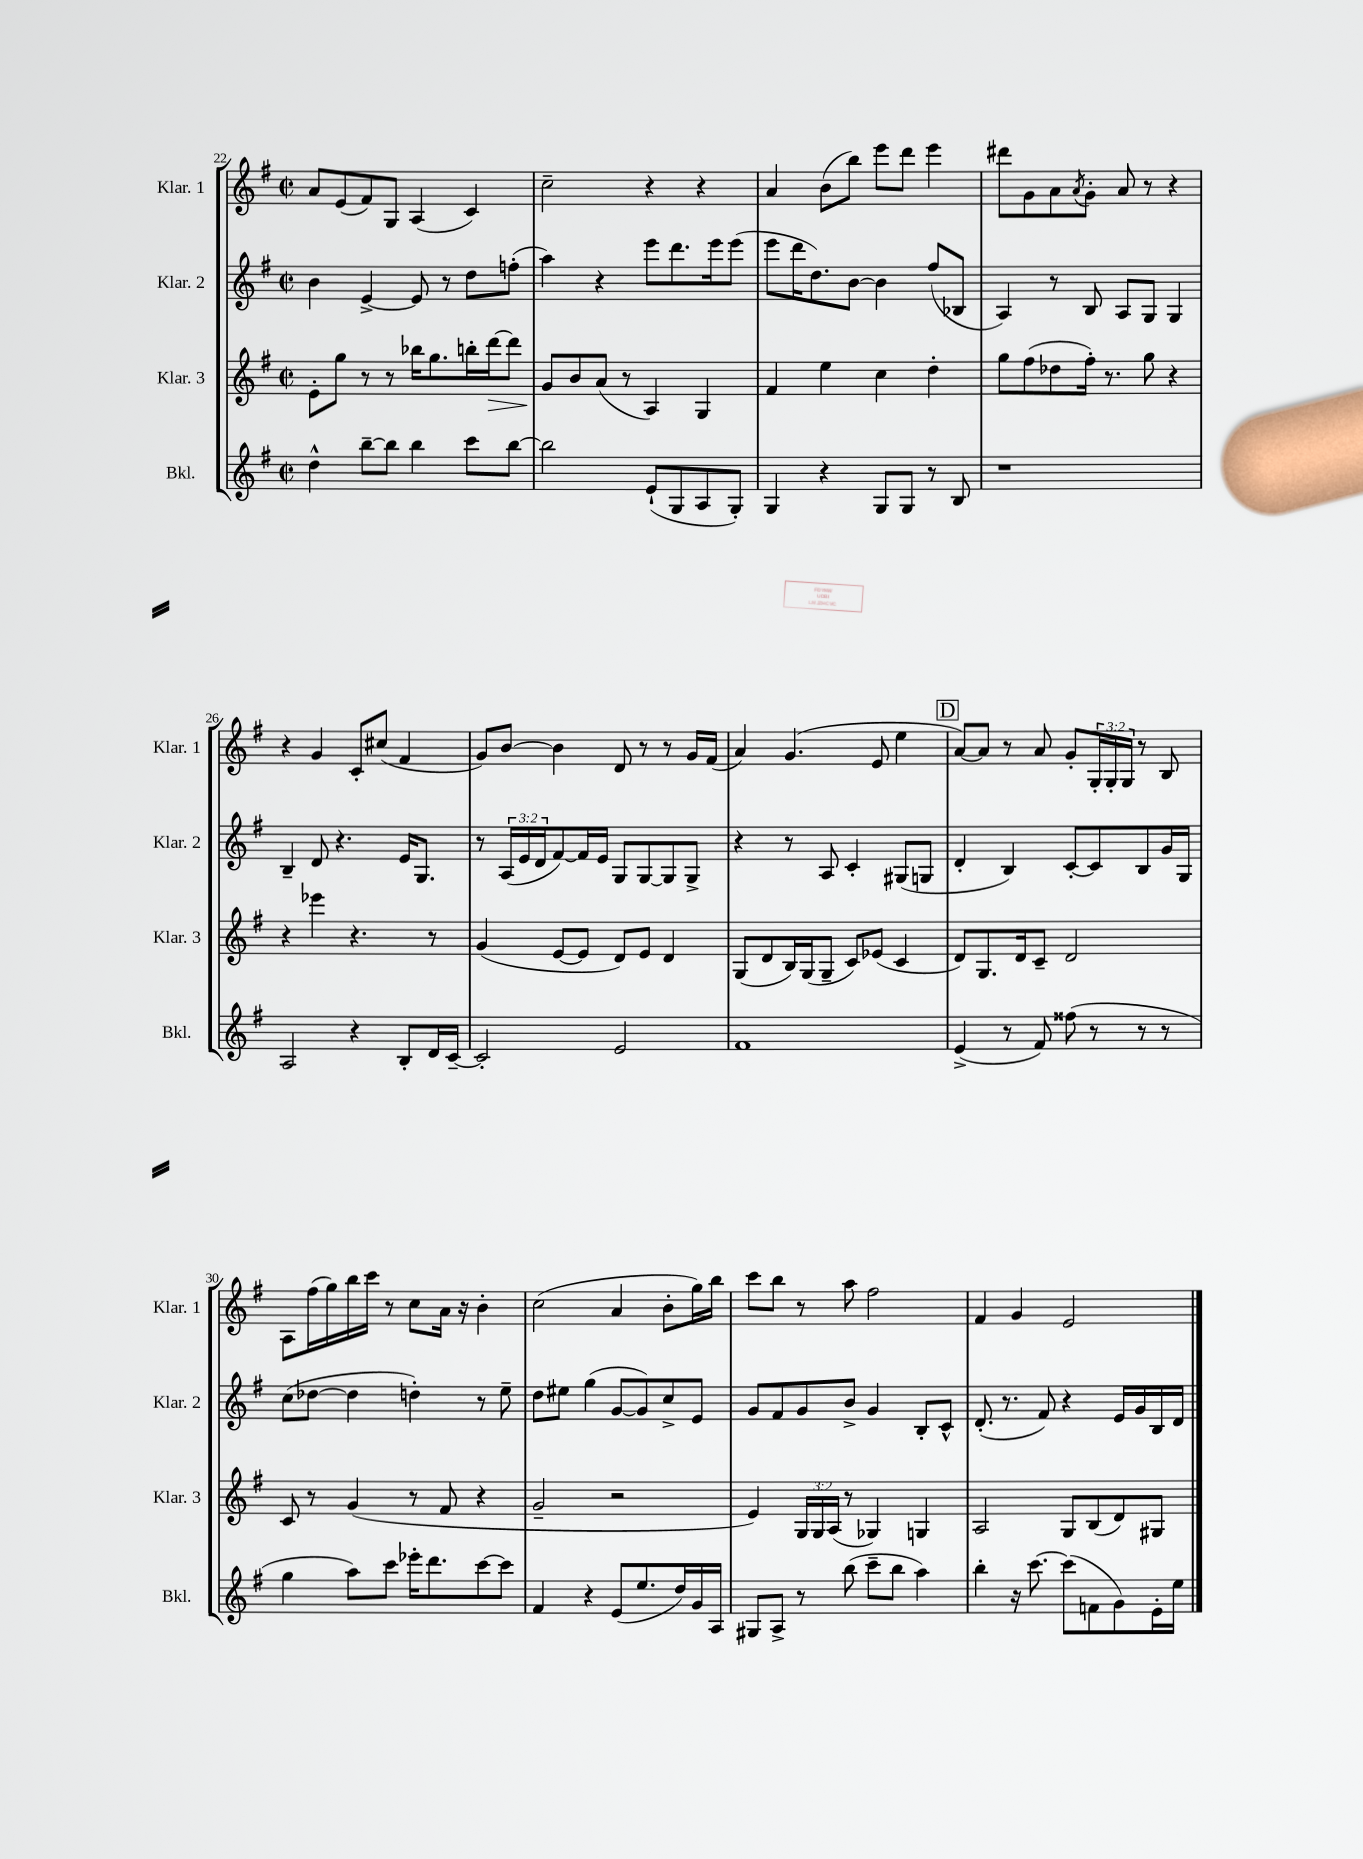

**kern	**kern	**kern	**kern
*staff4	*staff3	*staff2	*staff1
*clefG2	*clefG2	*clefG2	*clefG2
*k[f#]	*k[f#]	*k[f#]	*k[f#]
*M2/2	*M2/2	*M2/2	*M2/2
*met(c|)	*met(c|)	*met(c|)	*met(c|)
4dd^^\	8e'\L	4b\	8a/L
.	8gg\J	.	(8e/
[8bb~\L	8r	[4e^/	8f#/)
8bb\]J	8r	.	8G/J
4bb\	16bb-\LK	8e/]	(4A/
.	8.gg\	.	.
.	.	8r	.
8ccc\L	16bb'\L	8dd\L	4c/)
.	[16ddd\J	.	.
[8bb\J	8ddd\]J	(8ff'\J	.
=	=	=	=
2bb\]	8g/L	4aa\)	2cc~\
.	8b/	.	.
.	(8a/J	4r	.
.	8r	.	.
(8e`/L	4A/)	8eee\L	4r
8G/	.	8.ddd\	.
8A/	4G/	.	4r
.	.	16eee\k	.
8G'/J)	.	(8eee\J	.
=	=	=	=
4G/	4f#/	8eee\L	4a/
.	.	16ddd\K	.
.	.	8.dd\)	.
4r	4ee\	.	(8b\L
.	.	[8b\J	8bb\J)
8G/L	4cc\	4b\]	8eee\L
8G/J	.	.	8ddd\J
8r	4dd'\	(8ff#/L	4eee\
8B/	.	8B-/J	.
=	=	=	=
1r	8gg\L	4A/)	8ddd#\L
.	(8ff#\	.	8g\
.	8dd-\	8r	8a\
.	.	.	8qa/
.	16ff#'\Jk)	8B/	8g'\J
.	8.r	.	.
.	.	8A/L	8a/
.	8gg\	8G/J	8r
.	4r	4G/	4r
=	=	=	=
2A/	4r	4B~/	4r
.	4eee-\	8d/	4g/
.	.	4.r	.
4r	4.r	.	8c'/L
.	.	.	(8cc#/J
8B'/L	.	16e/LK	4f#/
.	.	8.G/J	.
16d/L	8r	.	.
[16c~/JJ	.	.	.
=	=	=	=
2c'/]	(4g/	8r	8g/L)
.	.	(24A/LL	[8b/J
.	.	24e/	.
.	.	24d/J	.
.	[8e/L	[8f#/)	4b\]
.	8e/]J	16f#/]L	.
.	.	16e/JJ	.
2e/	8d/L)	8G/L	8d/
.	8e/J	[8G/	8r
.	4d/	8G/]	8r
.	.	8G^/J	16g/LL
.	.	.	(16f#/JJ
=	=	=	=
1f#	(8G/L	4r	4a/)
.	8d/	.	.
.	16B/L)	8r	(4.g/
.	(16G/J	.	.
.	8G~/J	8A/	.
.	8c/L)	4c'/	.
.	(8e-/J	.	8e/
.	4c/	(8G#/L	4ee\
.	.	8G/J	.
=	=	=	=
(4e^/	8d/L)	4d'/	[8a/L)
.	8.G/	.	8a/]J
8r	.	4B/)	8r
.	16d/k	.	.
8f#/)	8c~/J	.	8a/
(8ff##\	2d/	[8c'/L	8g'/L
8r	.	8c/]	24G'/L
.	.	.	24G'/
.	.	.	24G/JJ
8r	.	8B/	8r
8r	.	16g/L	8B/
.	.	16G/JJ	.
=	=	=	=
4gg\	8c/	(8cc\L	8A\L
.	8r	[8dd-\J	(16ff#\L
.	.	.	16gg\)
8aa\L)	(4g/	4dd-\]	16bb\
.	.	.	16ccc\JJ
8ccc\J	.	.	8r
16eee-'\LK	8r	4dd'\)	8cc\L
8.ddd\	.	.	.
.	8f#/	.	16a\Jk
.	.	.	16r
[8ccc\	4r	8r	4b'\
8ccc\]J	.	8ee~\	.
=	=	=	=
4f#/	2g~/	8dd\L	(2cc\
.	.	8ee#\J	.
4r	.	(4gg\	.
(8e/L	2r	[8g/L	4a/
8.ee/	.	8g/])	.
.	.	8cc^/	8b'\L
16dd/L)	.	.	.
16g/	.	8e/J	16gg\L)
16A/JJ	.	.	16bb\JJ
=	=	=	=
8G#/L	4e/)	8g/L	8ccc\L
8A^/J	.	8f#/	8bb\J
8r	24G/LL	8g/	8r
.	24G/	.	.
.	(24A/JJ	.	.
(8bb\	8r	8b^/J	8aa\
8ccc~\L	4G-/)	4g/	2ff#\
8bb\J	.	.	.
4aa\)	4G/	8B'/L	.
.	.	8c^^/J	.
=	=	=	=
4bb'\	2A/	(8.d'/	4f#/
.	.	8.r	.
16r	.	.	4g/
[8.ccc\	.	.	.
.	.	8f#/)	.
(8ccc\]L	8G/L	4r	2e/
8f\	(8B/	.	.
8g\)	8d/)	16e/LL	.
.	.	16g/	.
16e'\L	8G#/J	16B/	.
16ee\JJ	.	16d/JJ	.
==	==	==	==
*-	*-	*-	*-
